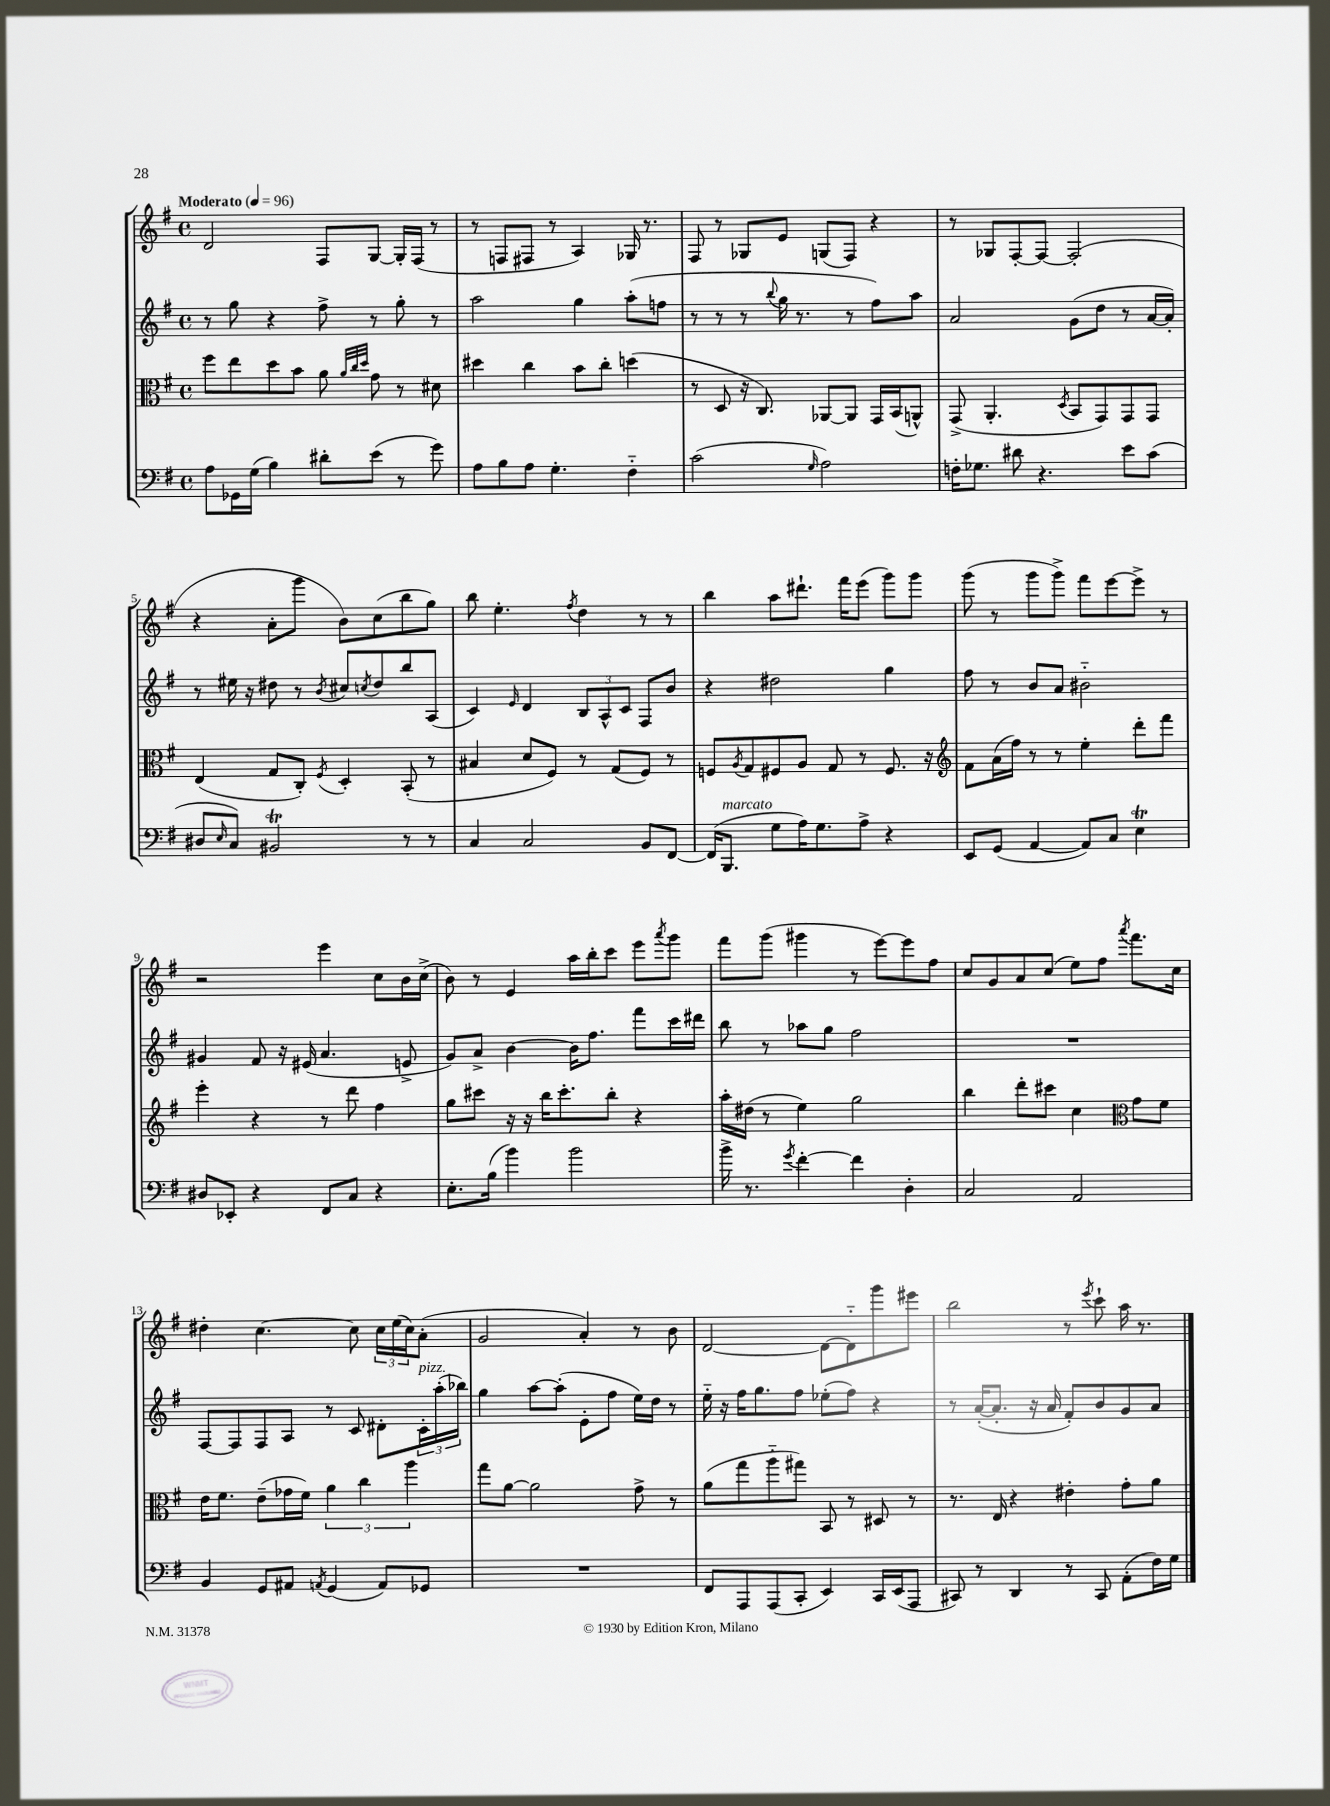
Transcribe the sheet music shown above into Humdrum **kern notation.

**kern	**kern	**kern	**kern
*staff4	*staff3	*staff2	*staff1
*clefF4	*clefC3	*clefG2	*clefG2
*k[f#]	*k[f#]	*k[f#]	*k[f#]
*M4/4	*M4/4	*M4/4	*M4/4
*met(c)	*met(c)	*met(c)	*met(c)
*MM96	*MM96	*MM96	*MM96
8A\L	8ff#\L	8r	2d/
16GG-\L	8ee\	8gg\	.
(16G\JJ	.	.	.
4B\)	8dd\	4r	.
.	8b\J	.	.
8d#'\L	8a\	8ff#^\	8F#/L
.	32qqa/LLL	.	.
.	32qqcc/	.	.
.	32qqdd/JJJ	.	.
(8e\J	8g\	8r	[8G/J
8r	8r	8gg'\	16G'/]LL
.	.	.	(16F#/JJ
8g\)	8d#\	8r	8r
=	=	=	=
8A\L	4dd#\	2aa\	8r
8B\	.	.	8F/L
8A\J	4cc\	.	8F#/J
4.G'\	.	.	8r
.	8b\L	4gg\	4A/)
.	8cc'\J	.	.
4F#'~\	(4dd\	(8aa'\L	16G-/
.	.	.	8.r
.	.	8ff\J	.
=	=	=	=
(2c\	8r	8r	8F#/
.	8D/	8r	8r
.	16r	8r	8G-/L
.	8.C/)	.	.
.	.	8qqbb/	.
.	.	16gg\	8e/J
.	.	8.r	.
16qqG/	.	.	.
2A\)	[8AA-/L	.	(8G/L
.	8AA-/]J	8r	8F#/J)
.	16GG/LL	8ff#\L)	4r
.	(16BB/J	.	.
.	8AA^^/J)	8aa\J	.
=	=	=	=
16F'\LK	(8GG^/	2a/	8r
8.G-\J	.	.	.
.	4.AA'/	.	8G-/L
8d#\	.	.	[8F#'/
4.r	.	.	8F#/_J
.	8qD/	.	.
.	8BB/L	(8g\L	(2F#'/]
.	8GG/)	8dd\J	.
8e\L	8GG/	8r	.
(8c\J	8GG/J	[16a/LL	.
.	.	16a'/]JJ)	.
=	=	=	=
8D#/L	(4E/	8r	4r
16qqE/	.	.	.
8C/J)	.	16ee#\	.
.	.	16r	.
2BB#/	8G/L	8dd#\	8a'\L
.	8C'/J)	8r	8ggg\J
.	8qF#/	8qb/	.
.	4D'/	8cc#/L	8b\L)
.	.	8qcc/	.
.	.	8dd#/	(8cc\
8r	(8BB'/	8bb/	8bb\
8r	8r	(8A/J	8gg\J)
=	=	=	=
4C/	4B#/	4c/)	8bb\
.	.	.	4.ee'\
.	.	16qqe/	.
2C/	8d/L	4d/	.
.	8F#/J)	.	.
.	.	.	8qff#/
.	8r	12B/L	4dd\
.	.	12A^^/	.
.	(8G/L	.	.
.	.	12c/J	.
8BB/L	8F#/J)	8F#/L	8r
[8FF#/J	8r	8b/J	8r
=	=	=	=
(16FF#/]LK	8F/L	4r	4bb\
8.BBB/J	.	.	.
.	8qA/	.	.
.	8G/	.	.
8G\L	8F#/	2dd#\	8aa\L
16A\K)	8A/J	.	8.ddd#`\J
8.G\	.	.	.
.	8G/	.	.
.	.	.	16fff#\LK
8A^\J	8r	.	(8eee\J
4r	8.F#/	4gg\	8ggg\L)
.	.	.	8ggg\J
.	16r	.	.
=	=	=	=
*	*clefG2	*	*
8EE/L	8f#\L	8ff#\	(8ggg\
(8GG/J	(16a\L	8r	8r
.	16ff#\JJ)	.	.
[4AA/	8r	8b/L	8ggg\L
.	8r	8a/J	8ggg^\J)
8AA/]L)	4ee'\	2b#'~\	8fff#\L
8C/J	.	.	[8eee\
4E\	8ddd'\L	.	8eee^\]J
.	8fff#\J	.	8r
=	=	=	=
8D#/L	4eee'\	4g#/	2r
8EE-'/J	.	.	.
4r	4r	8f#/	.
.	.	16r	.
.	.	(16e#/	.
8FF#/L	8r	4.a/	4eee\
8C/J	8ddd\	.	.
4r	4ff#\	.	8cc\L
.	.	8e^/	16b\L
.	.	.	(16cc^\JJ
=	=	=	=
8.E'\L	8gg\L	8g/L)	8b\)
.	8ccc#\J	8a^/J	8r
(16B\Jk	.	.	.
4b\)	16r	[4b\	4e/
.	16r	.	.
.	16bb\LK	.	.
.	8.ccc#'\	.	.
2b\	.	16b\]LK	16aa\LL
.	.	8.ff#\J	16bb'\J
.	8bb'\J	.	8ccc\J
.	4r	8fff#\L	8eee\L
.	.	.	8qaaa/
.	.	16ccc\L	8ggg\J
.	.	16ddd#\JJ	.
=	=	=	=
16b^\	16aa'\LL	8bb\	8fff#\L
8.r	(16dd#\JJ	.	.
.	8r	8r	(8ggg\J
8qg/	.	.	.
[4f#'\	4ee\)	8aa-\L	4ggg#\
.	.	8gg\J	.
4f#\]	2gg\	2ff#\	8r
.	.	.	[8eee\L)
4D'\	.	.	8eee\]
.	.	.	8ff#\J
=	=	=	=
2C/	4bb\	1r	8cc/L
.	.	.	8g/
.	8ddd'\L	.	8a/
.	8ccc#\J	.	(8cc/J
2AA/	4cc\	.	8ee\L)
.	.	.	8ff#\J
*	*clefC3	*	*
.	.	.	8qaaa/
.	8g\L	.	8.fff#\L
.	8f#\J	.	.
.	.	.	16cc\Jk
=	=	=	=
4BB/	16e\LK	[8F#/L	4dd#'\
.	8.f#\J	.	.
.	.	8F#/]	.
8GG/L	(8e~\L	8F#/	[4.cc\
8AA#/J	16g-\L	8A/J	.
.	16f#\JJ)	.	.
8qAA/	.	.	.
(4GG/	6a\	8r	.
.	.	8c/	8cc\]
.	6cc\	.	.
8AA/L)	.	8d#'\L	24cc\LL
.	.	.	(24ee\
.	6aa\	.	24cc\J)
8GG-/J	.	24c'\L	(8a'\J
.	.	(24aa'\	.
.	.	24bb-\JJ)	.
=	=	=	=
1r	8gg\L	4gg\	2g/
.	[8a\J	.	.
.	2a\]	[8aa\L	.
.	.	(8aa'\]J	.
.	.	8e'\L	4a'/)
.	.	8ff#\J	.
.	8g^\	16ee\LL)	8r
.	.	16dd\JJ	.
.	8r	8r	8b\
=	=	=	=
8FF#/L	(8a\L	16ee'~\	[2d/
.	.	16r	.
8AAA/	8gg\	16ff#\LK	.
.	.	8.gg\	.
(8AAA/	8aa'~\	.	.
8CC'/J	8gg#\J)	8ff#\J	.
4EE/)	8BB/	(8ee-'\L	8d\_L
.	8r	8ff#\J)	8d'~\]
16CC/LL	8D#/	4r	8ggg\
(16EE/J	.	.	.
8AAA/J	8r	.	8eee#\J
=	=	=	=
8CC#/)	8.r	8r	2bb\
8r	.	([16a'/LK	.
.	16E/	8.a'/]J	.
4DD/	4r	.	.
.	.	16r	.
.	.	16a/	.
8r	4e#'\	8f#'/L)	8r
.	.	.	8qeee/
8CC#/	.	8b/	8ccc`\
(8AA'\L	8g'\L	8g/	16aa\
.	.	.	8.r
16F#\L)	8a\J	8a/J	.
16G\JJ	.	.	.
==	==	==	==
*-	*-	*-	*-
